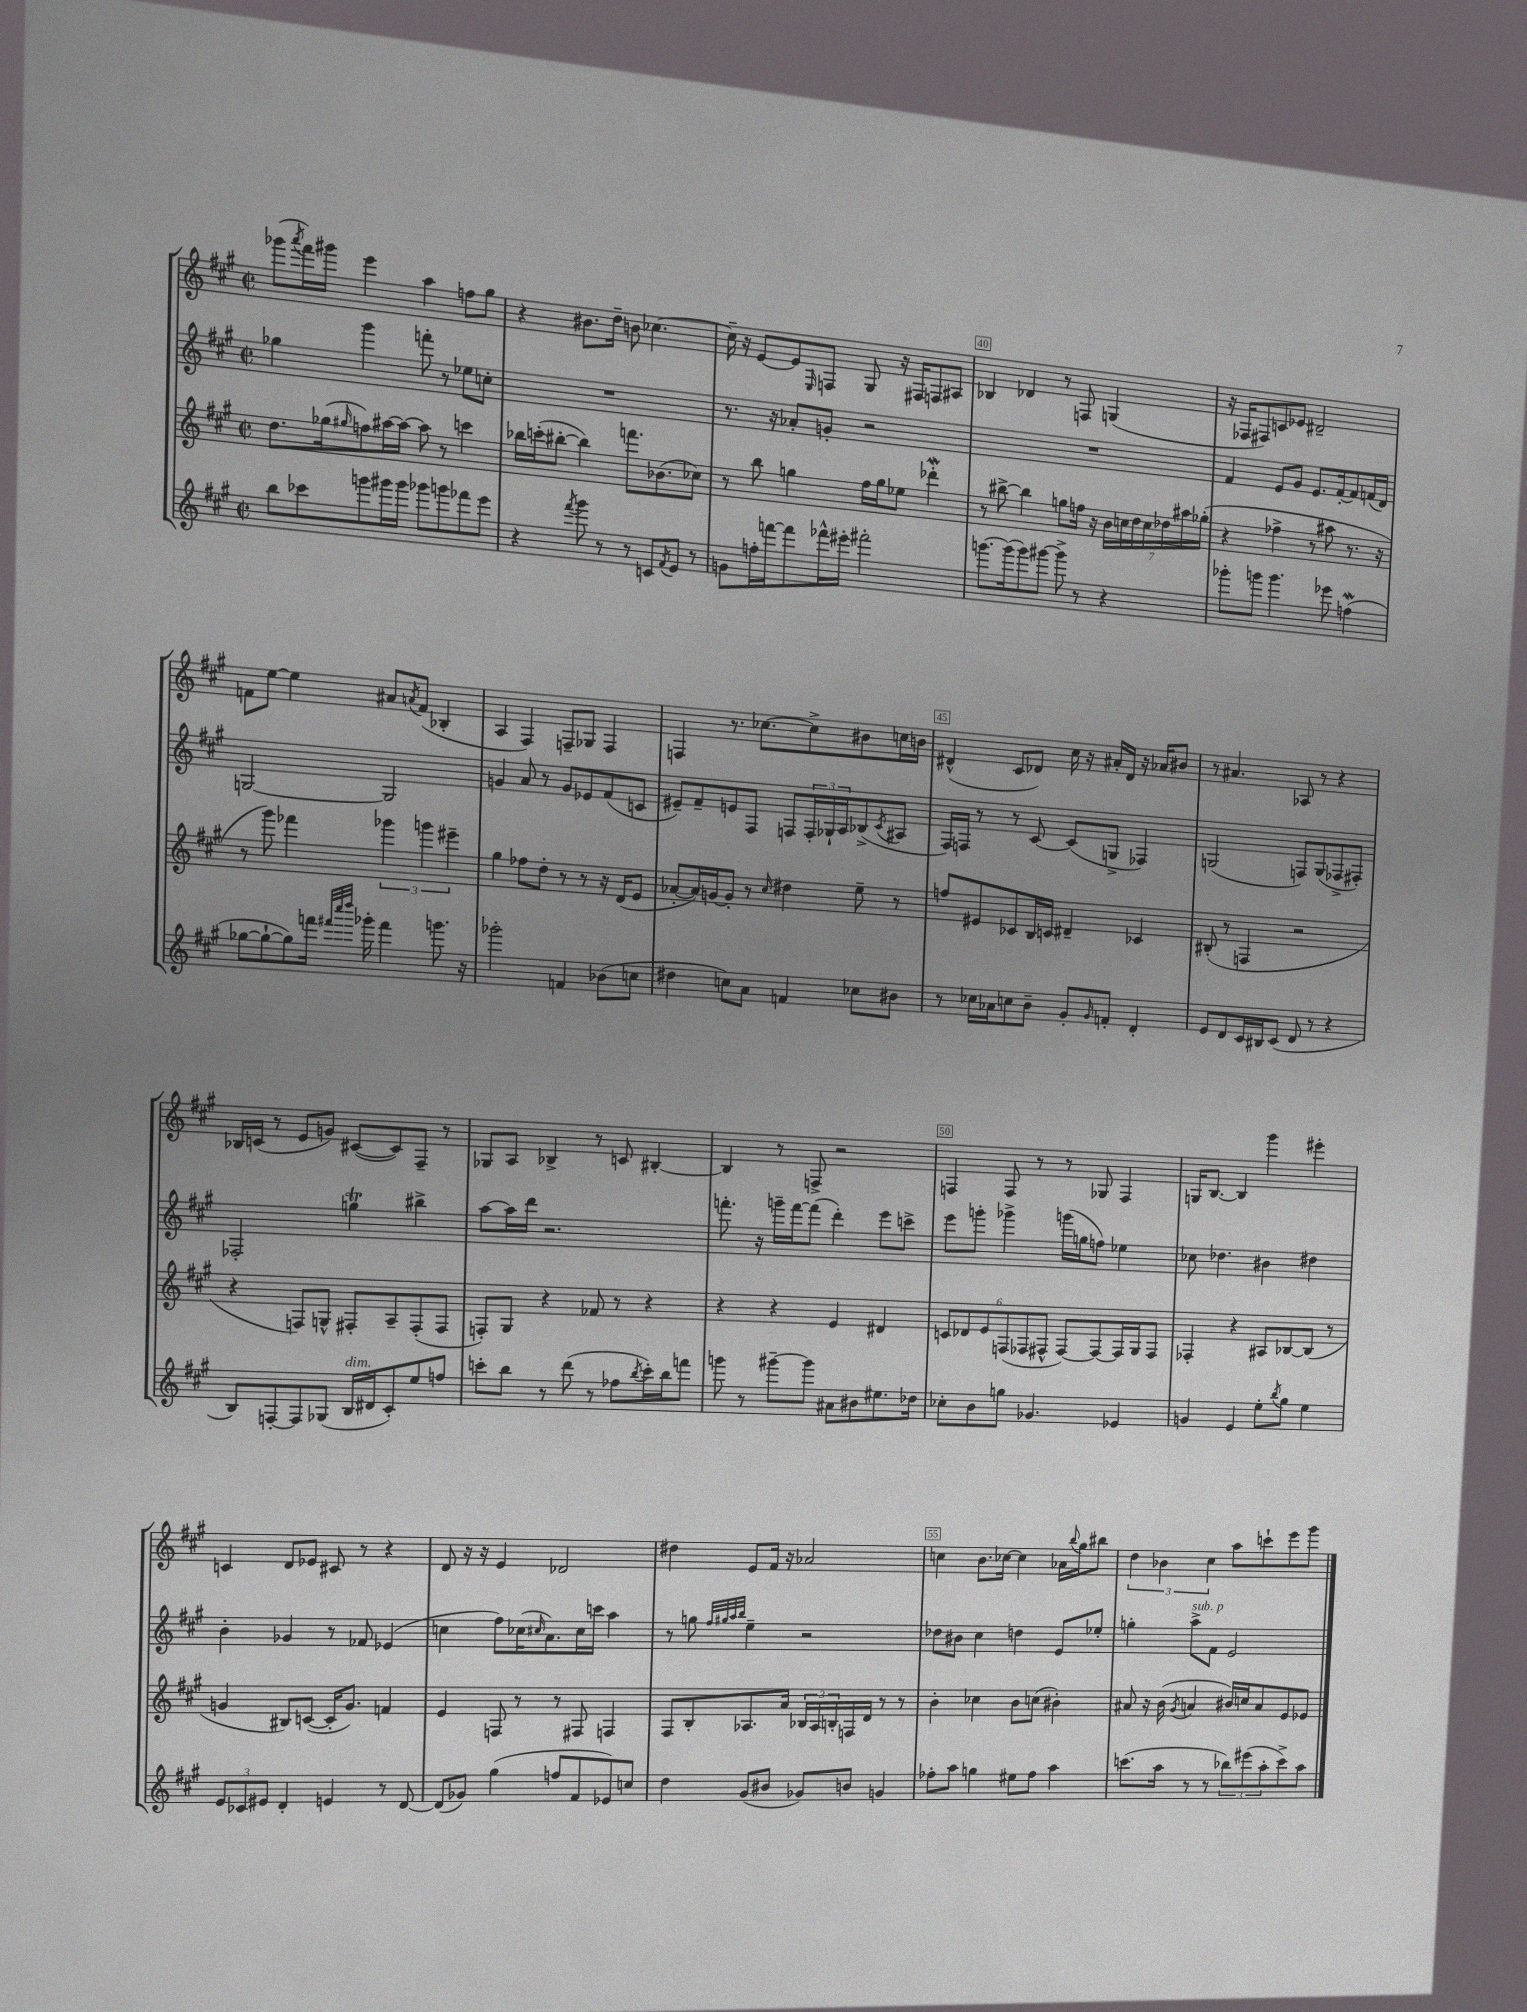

**kern	**kern	**kern	**kern
*staff4	*staff3	*staff2	*staff1
*clefG2	*clefG2	*clefG2	*clefG2
*k[f#c#g#]	*k[f#c#g#]	*k[f#c#g#]	*k[f#c#g#]
*M2/2	*M2/2	*M2/2	*M2/2
*met(c|)	*met(c|)	*met(c|)	*met(c|)
8bb	8.dd	4gg-	(8ggg-
.	.	.	8qaaa
8ccc-	.	.	16fff#)
.	(16gg-	.	16ggg#
.	16qqgg#	.	.
8ggg	8ff)	4ggg#	4eee
16ggg#	[16aa#	.	.
16ggg#	16aa#_	.	.
8ggg-	8aa#]	8fff'	4aa
8ggg	8r	8r	.
8fff-	4ccc	8ee-	8ff
8eee	.	8cc'	8gg#
=	=	=	=
4r	16bb-	1r	4r
.	(16ccc'	.	.
.	[8bb#'	.	.
8qfff#	.	.	.
8ggg#	4bb#])	.	8.b#
8r	.	.	.
.	.	.	16dd~
8r	8.fff	.	8b
8c	.	.	[4.cc-
.	(8.b-	.	.
8qf#	.	.	.
8e	.	.	.
8r	8cc-)	.	.
=	=	=	=
8g	8r	8.r	16cc-~]
.	.	.	16r
16ff'	8bb	.	[8e
[16fff	.	16r	.
8fff]	4gg	8a-'	8e]
.	.	.	16qqE
16fff-^^	.	8g'	8F
16eee#'	.	.	.
2fff#'	16ff#	2r	8G#
.	16gg	.	.
.	8ee-	.	16r
.	.	.	16F#
.	4ddd-'	.	8F
.	.	.	8A#
=	=	=	=
[8.ggg	8r	1r	4B-
.	[8bb#^	.	.
(16ggg]	.	.	.
8ggg)	4bb#]	.	4d-
[8ggg#	.	.	.
8ggg#^]	8gg	.	8r
8r	16ff	.	8F
.	16r	.	.
4r	28b	.	(4G
.	28cc	.	.
.	28dd	.	.
.	28cc	.	.
.	28dd-	.	.
.	28aa#	.	.
.	(28gg-'	.	.
=	=	=	=
8ggg-'	4r	4f#	16r
.	.	.	16F-
8ggg	.	.	8F#)
4.ggg	4ff-^	8e	8c
.	.	8g#	8e-
.	8r	8.e	2d#~
8eee-	8aa#	.	.
.	.	[16f#'	.
(4ff	8.r	8f#]	.
.	.	(16f	.
.	16r	16d)	.
=	=	=	=
[8gg-	8r	[2G	8f
8gg-`_	8ggg#)	.	[8ee
8gg-])	4fff-	.	4ee]
16fff	.	.	.
32qqfff#	.	.	.
32qqcccc#	.	.	.
32qqdddd	.	.	.
16ggg-'	.	.	.
4fff#	6ggg-	2G]	8a#
.	.	.	8qa
.	.	.	(8f
.	6ggg	.	.
8.ggg	.	.	4B-'
.	6eee#~	.	.
16r	.	.	.
=	=	=	=
2ggg-'	4gg#	4g	4A
.	8ff-	8a	4F#)
.	8dd'	8r	.
4f	8r	8g	8F~
.	8r	8e-	8G-
(8b-	16r	(8f#	4F
.	(16d	.	.
8cc	8e	8c	.
=	=	=	=
4dd#	[8a-'	8e#~)	4F
.	16a-])	8f#~	.
.	[16g	.	.
8cc)	8g']	8e	8.r
8a	8r	8F#	.
.	.	.	[8.cc-
.	16qqcc#	.	.
4f	4dd#	8F	.
.	.	24F'	8cc-^]
.	.	24G-`	.
.	.	24A	.
8cc-	8ee~	(8B-^	8b#
.	.	8qc#	.
8b#	8r	8A#	16cc
.	.	.	16b
=	=	=	=
8r	8ff	16F#)	(4d#^^
.	.	16F	.
16cc-	8e#	8r	.
16a-	.	.	.
8cc	8c-	8r	8c#
8b~	16B	[8c#	8d-)
.	16c	.	.
8g#'	4d#~	(8c#]	16cc#
.	.	.	16r
16qqg#	.	.	.
8f'	.	8G^	16a#'
.	.	.	16d-
4d'	4c-	4F-)	16r
.	.	.	16a-
.	.	.	8b#
=	=	=	=
8e	(8B#'	(2G	8r
8d	8r	.	4.a#
16c#	4F	.	.
16B#	.	.	.
(8c#	.	.	.
8d	2r	8F)	8A-
8r	.	(8G	8r
4r	.	8F-^	4r
.	.	8F#')	.
=	=	=	=
8B)	4r	2F-'	16B-
.	.	.	(16c
[8F'	.	.	8r
8F]	8F)	.	8e
(8G-	8G^^	.	8g)
16B	8F#'	4gg	([8c#
16d#	.	.	.
8c#')	8A~	.	8c#])
8ee	(8F#'	4bb#^	8F#~
8ff	8F#	.	8r
=	=	=	=
8ccc'	8F')	[8aa	8G-
8bb	8G#	16aa]	8A
.	.	16ddd	.
8r	4r	2.r	4B-^
(8ddd	.	.	.
8r	8f-	.	8r
8ff-	8r	.	8c
8qbb	.	.	.
16ccc')	4r	.	[4B#'
16bb	.	.	.
8fff	.	.	.
=	=	=	=
8ggg	4r	8.fff'	4B#]
8r	.	.	.
.	.	16r	.
[8ggg#~	4r	16ggg~	8r
.	.	[16fff	.
8ggg#]	.	(8fff]	8F^
8a#	4e	4ddd')	2r
8b#	.	.	.
8.ee#	4d#	8eee	.
.	.	8ccc^	.
16dd-	.	.	.
=	=	=	=
8cc-'	12c	8eee	4F
.	12d-	.	.
8b	.	8ggg'	.
.	12e	.	.
8gg	(12F	4ggg-^	8F
.	12F-	.	.
4.g-	.	.	8r
.	12F#^^	.	.
.	[8F#)	(16ggg	8r
.	.	16gg	.
.	8F#_	8ff)	8G-
4e-	16F#]	4ee-	4F
.	16G#	.	.
.	8F#	.	.
=	=	=	=
4g	4F-'	8cc-	16G
.	.	.	[8.B
.	.	4.dd-	.
4e	4r	.	4B]
8ee'	8A#	4b#	4ggg#
8qbb	.	.	.
8gg#	[8B-	.	.
4ee	(8B-]	4dd#	4eee#'
.	8r	.	.
=	=	=	=
12e	4g	4b'	4c
12c-	.	.	.
12e#	.	.	.
4d'	8B#)	4g-	8d
.	([8c	.	8e-
4e	16c']	8r	8c#
.	8.g)	.	.
.	.	8f-	8r
8r	4f	(4e-	4r
[8d	.	.	.
=	=	=	=
(8d]	4e	4cc	8d
8g-)	.	.	16r
.	.	.	16r
(4gg#	8F	8ff#)	4e
.	8r	(16cc-	.
.	.	16qqcc#	.
.	.	8.a)	.
8ff	8r	.	2d-
8f#	8F#	16cc#	.
.	.	16ccc	.
8e-)	4F	4aa	.
8cc	.	.	.
=	=	=	=
4dd	8F#	8r	4dd#
.	8B'	8gg	.
.	.	32qqff#	.
.	.	32qqgg#	.
.	.	32qqaa	.
.	.	32qqbb	.
(8g#	8.A-	4ee~	8e
8b#	.	.	16f#
.	16a	.	16r
8g-)	24B-	2r	2a-
.	24A-	.	.
.	24B'	.	.
8b	16F	.	.
.	16d	.	.
4g	8r	.	.
.	8r	.	.
=	=	=	=
8ff-'	4b'	8dd-	4cc
8aa	.	8b#	.
4gg	4cc-	4cc#	8.b
.	.	.	[16cc-
8ee#	8b	4dd	4cc-]
8ff-	(8cc	.	.
4aa	4b#')	8e	16a-
.	.	.	8qqbb
.	.	.	16gg#
.	.	8ee-'	8bb#
=	=	=	=
(8.ccc	8a#	4gg'	6dd
.	16r	.	.
.	.	.	6b-
16aa	(16b	.	.
.	8qg#	.	.
8r	4a	8aa^	.
.	.	.	6cc#
8r	.	8f#	.
12bb-)	16b#)	2e	8aa
.	16cc	.	.
(12eee#	.	.	.
.	8a	.	8ccc`
12aa'	.	.	.
8ccc^)	8e	.	8eee
8aa	8e-	.	8ggg#
==	==	==	==
*-	*-	*-	*-
